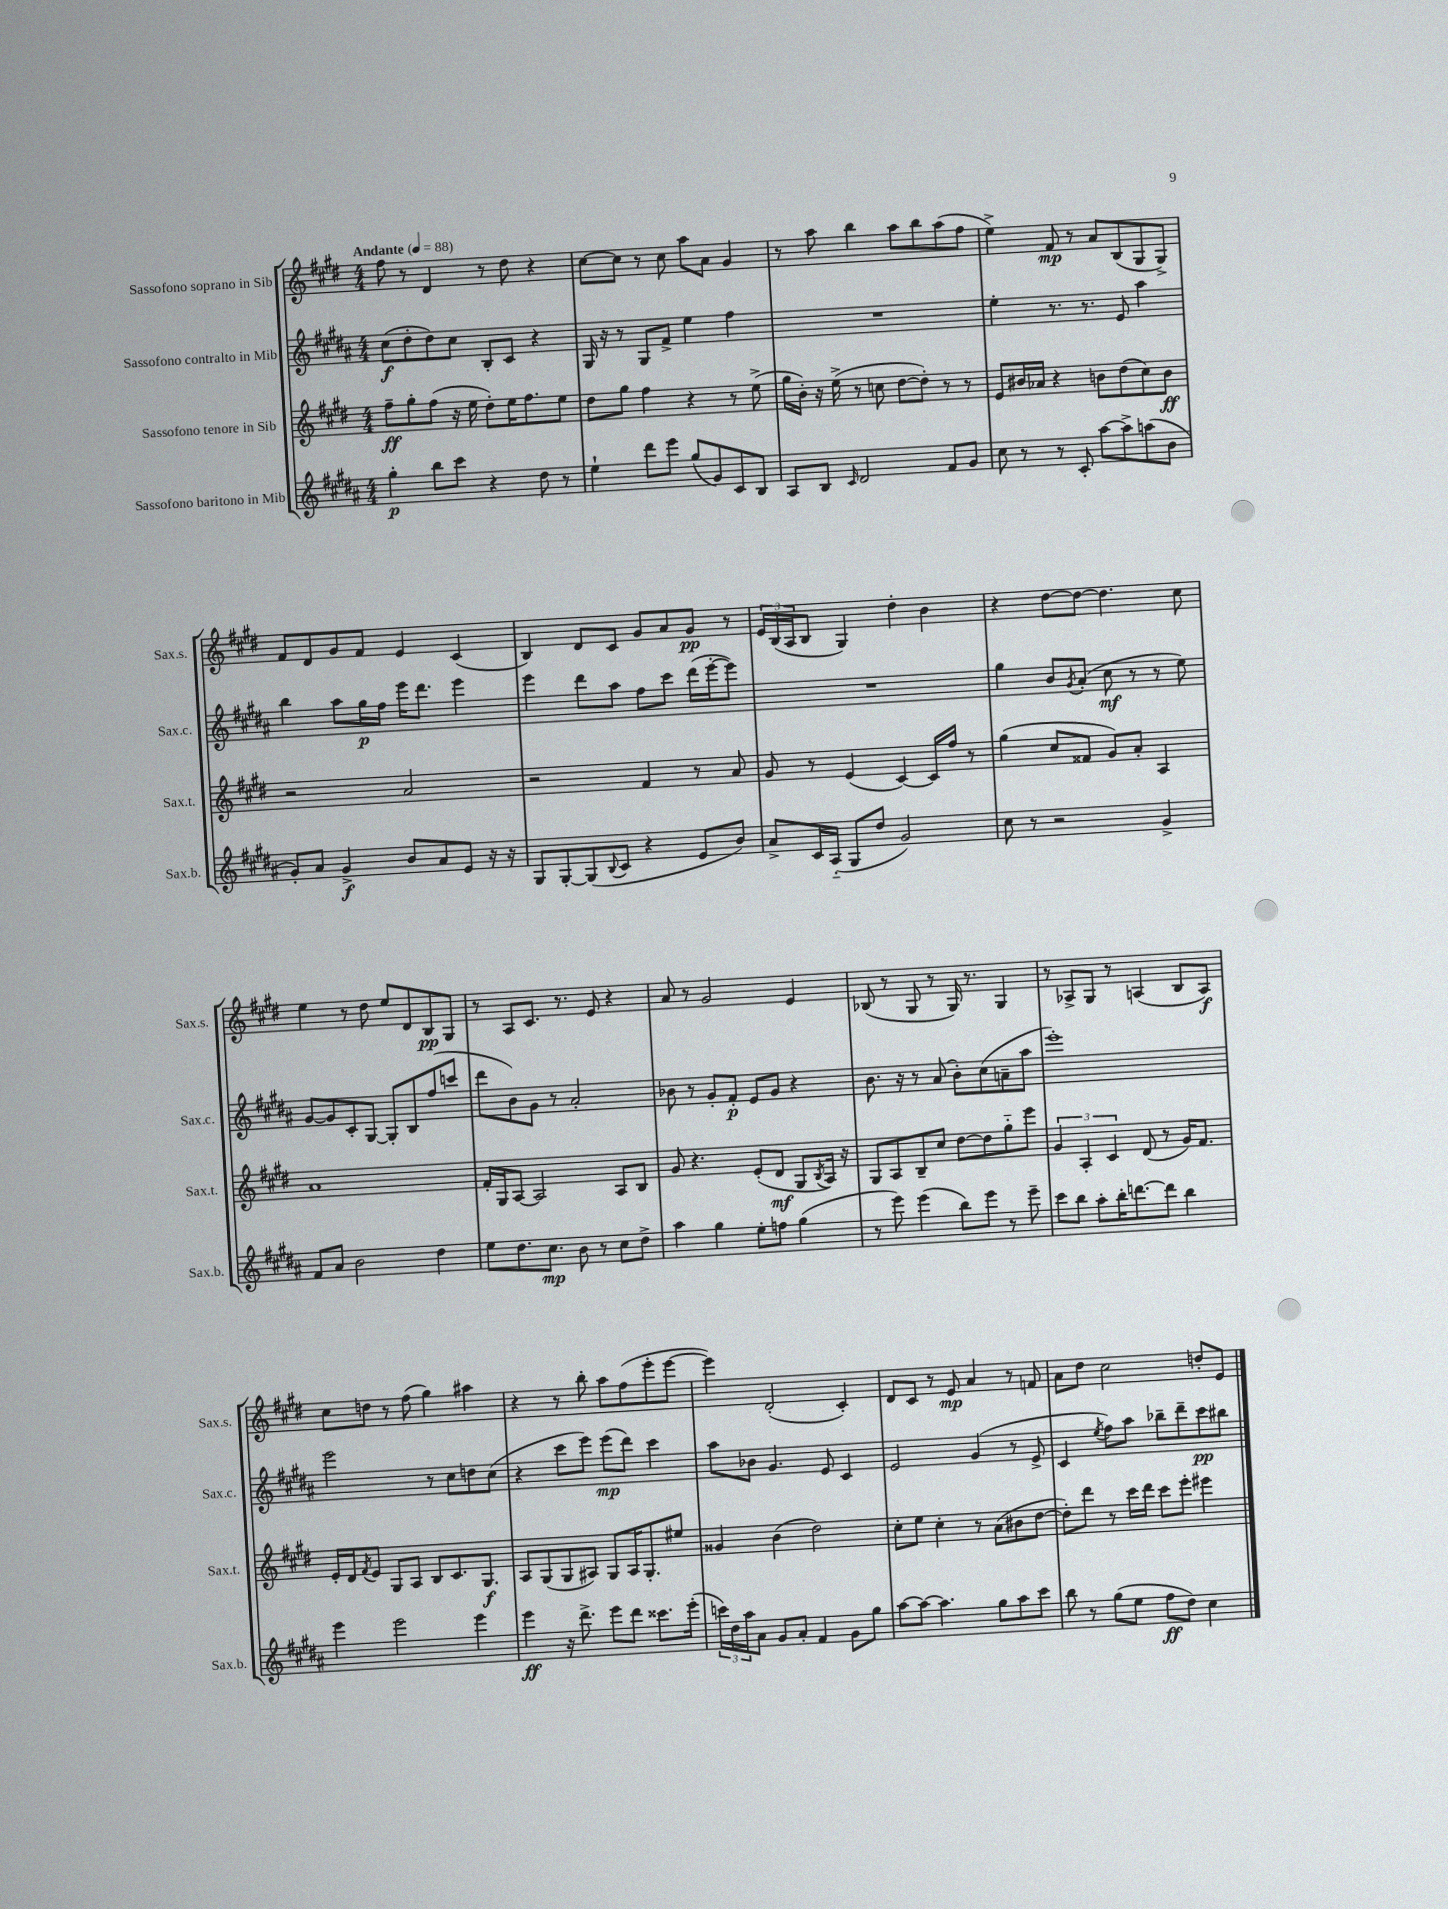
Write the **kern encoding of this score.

**kern	**kern	**kern	**kern
*staff4	*staff3	*staff2	*staff1
*clefG2	*clefG2	*clefG2	*clefG2
*k[f#c#g#d#a#]	*k[f#c#g#d#]	*k[f#c#g#d#a#]	*k[f#c#g#d#]
*M4/4	*M4/4	*M4/4	*M4/4
*MM88	*MM88	*MM88	*MM88
4gg#'\	8ff#~\L	(8cc#\L	8ff#\
.	8gg#'\	8dd#'\	8r
8bb\L	(8ff#\J	8dd#\)	4d#/
8ccc#\J	16r	8cc#\J	.
.	16ee\	.	.
4r	8dd#'\L)	8B'/L	8r
.	16ee\K	8c#/J	8dd#\
.	8.ff#\	.	.
8dd#\	.	4r	4r
8r	8ee\J	.	.
=	=	=	=
4ee`\	8dd#\L	16G#/	[8cc#\L
.	.	16r	.
.	8gg#\J	8r	8cc#\]J
8ddd#\L	4ff#\	8G#/L	8r
8eee\J	.	8f#^/J	8cc#\
(8gg#/L	4r	4ee\	8aa\L
8g#/)	.	.	8a\J
8c#/	8r	4ff#\	4g#/
8B/J	(8ee^\	.	.
=	=	=	=
8A#/L	16gg#\LL	1r	8r
.	16b'\JJ)	.	.
8B/J	16r	.	8aa\
.	(16ee^\	.	.
16qqc#/	.	.	.
2d#/	8r	.	4bb\
.	8cc\	.	.
.	[8dd#\L	.	8aa\L
.	8dd#'\]J)	.	8bb\
8f#/L	8r	.	(8aa\
8g#/J	8r	.	8ff#\J
=	=	=	=
8cc#\	8e/L	4ee'\	4ee^\)
8r	16b#/L	.	.
.	16a-/JJ	.	.
8r	4r	8.r	8f#/
8c#'/	.	.	8r
.	.	8.r	.
[8aa#\L	8b\L	.	8a/L
8aa#^\]	(8dd#\	8e/	(8B/
(8aa\	8cc#\)	4aa#\	8G#/
8b\J	8b\J	.	8G#^/J)
=	=	=	=
8g#'/L)	2r	4bb\	8f#/L
8a#/J	.	.	8d#/
4g#^/	.	8aa#\L	8g#/
.	.	16gg#\L	8f#/J
.	.	16ff#\JJ	.
8b/L	2a/	16eee\LK	4e/
.	.	8.ddd#\J	.
8a#/	.	.	.
8e/J	.	4eee\	(4c#/
16r	.	.	.
16r	.	.	.
=	=	=	=
8G#/L	2r	4eee\	4B/)
[8G#'/	.	.	.
(8G#/]	.	8ddd#\L	8d#/L
8qqB/	.	.	.
8c#/J	.	8aa#\J	8c#/J
4r	4f#/	8ff#\L	8g#/L
.	.	8ccc#\J	8a/
8e/L	8r	(16ddd#\LL	8g#/J
.	.	[16eee'\J	.
8b/J)	8a/	8eee\]J)	8r
=	=	=	=
8a#^/L	8g#/	1r	24e/LL
.	.	.	(24B/
.	.	.	24A/J
16c#/L	8r	.	8B/J
(16A#'~/JJ	.	.	.
8G#/L	(4e/	.	4G#/)
8dd#/J	.	.	.
2g#/)	[4c#/)	.	4dd#'\
.	16c#/]LL	.	4b\
.	16ff#/JJ	.	.
.	8r	.	.
=	=	=	=
8cc#\	(4gg#\	4gg#\	4r
8r	.	.	.
2r	8cc#/L	8b/L	[8dd#\L
.	.	8qg#/	.
.	8f##/J	(8a#'/J	8dd#\_J
.	8g#/L)	8cc#\	4.dd#\]
.	8a'/J	8r	.
4g#^/	4A/	8r	.
.	.	8ee\)	8cc#\
=	=	=	=
8f#/L	1a	[8g#/L	4ee\
8a#/J	.	8g#/]	.
2b\	.	8c#'/	8r
.	.	[8G#/J	8dd#\
.	.	8G#'/]L	8ee/L
.	.	8B/	8d#/
4dd#\	.	(8ff#/	8B/
.	.	8ccc/J	8G#/J
=	=	=	=
8ee\L	16f#'/LL	8ddd#\L	8r
.	16G#/J	.	.
8.dd#\	[8A/J	8b\)	8A/L
.	2A/]	8g#\J	8.c#/J
8.cc#\J	.	.	.
.	.	8r	.
.	.	.	8.r
8b\	.	2a#'/	.
8r	.	.	8e/
8cc#\L	8A/L	.	4r
8dd#^\J	8B/J	.	.
=	=	=	=
4aa#\	8g#/	8b-\	8a/
.	4.r	8r	8r
4gg#\	.	8g#'/L	2g#/
.	.	8f#'/J	.
8ee'\L	(8e'/L	8e/L	.
8ff\J	8d#/J	8g#/J	.
(4gg#\	8G#/L	4r	4e/
.	8qB/	.	.
.	16A/Jk)	.	.
.	16r	.	.
=	=	=	=
8r	8G#/L	8.b\	(8B-/
8eee\)	8A/	.	8r
.	.	16r	.
(4eee\	8B~/	8r	8G#/
.	8cc#/J	(8a#/	8r
8bb\L)	[8dd#\L	8b'\L)	16G#/)
.	.	.	8.r
8eee\J	8dd#\]	(8cc#\	.
8r	8gg#'~\	8a~\	4G#/
8eee~\	8eee\J	8aa#\J	.
=	=	=	=
8ccc#\L	6g#/	1eee')	8r
8bb\J	.	.	8A-^/L
.	6A'/	.	.
8aa#'\L	.	.	8G#/J
.	6c#/	.	.
16bb'\K	.	.	8r
[8.ddd\	.	.	.
.	(8d#/	.	(4A/
8ddd\]J	8r	.	.
4bb\	16g#/LK)	.	8B/L
.	8.f#/J	.	.
.	.	.	8A/J)
=	=	=	=
4eee\	16e'/LL	2eee\	8cc#\L
.	16d#/J	.	.
.	8qf#/	.	.
.	8e/J	.	8dd\J
2eee\	8G#/L	.	8r
.	8A/J	.	(8ff#\
.	8B/L	8r	4gg#\)
.	8.c#/	8cc#\L	.
4eee\	.	8dd\	4aa#\
.	8.G#/J	.	.
.	.	(8cc#\J	.
=	=	=	=
4eee\	8A/L	4r	4r
.	(8G#/	.	.
16r	8G#/	8ccc#\L	8r
8.ddd#^\	.	.	.
.	8A#/J)	8eee\J)	8bb'\
8eee\L	8G#/L	(8eee\L	8aa\L
8ddd#\J	16A#/K	8ddd#\J)	(8ff#\
.	8.G#'/	.	.
8.ccc##\L	.	4ccc#\	8eee'\
.	8ee#/J	.	[8eee\J
(16eee'\Jk	.	.	.
=	=	=	=
24ccc\LL)	4g##/	8aa#\L	4eee\])
24dd#\	.	.	.
24aa#\J	.	.	.
8a#\J	.	8b-\J	.
8g#/L	(4b\	4.g#/	(2d#'/
8a#'/J	.	.	.
4f#/	2dd#\)	.	.
.	.	8e/	.
8g#\L	.	4c#/	4c#'/)
8gg#\J	.	.	.
=	=	=	=
[8aa#\L	8cc#'\L	2e/	8d#/L
8aa#\_J	8ee\J	.	8c#/J
4.aa#\]	4cc#'\	.	8r
.	.	.	8e/
.	8r	(4g#/	4a/
8gg#\L	(8a\L	.	.
8aa#\	8b#\	8r	8r
8ccc#\J	[8dd#\J	8e^/	8f/
=	=	=	=
8bb\	8dd#'\]L)	4c#/	8a\L
8r	8ddd#\J	.	8dd#\J
.	.	8qee/	.
(8gg#\L	8r	8ff#\L)	2cc#\
8ee\J	16ccc#\LL	8aa#\J	.
.	16ddd#\JJ	.	.
8ff#\L	8ccc#\L	8bb-~\L	.
8dd#\J)	8eee'\J	8ddd#~\	.
4cc#\	4eee#\	8ccc#\	8dd'/L
.	.	8bb#\J	8e/J
==	==	==	==
*-	*-	*-	*-
